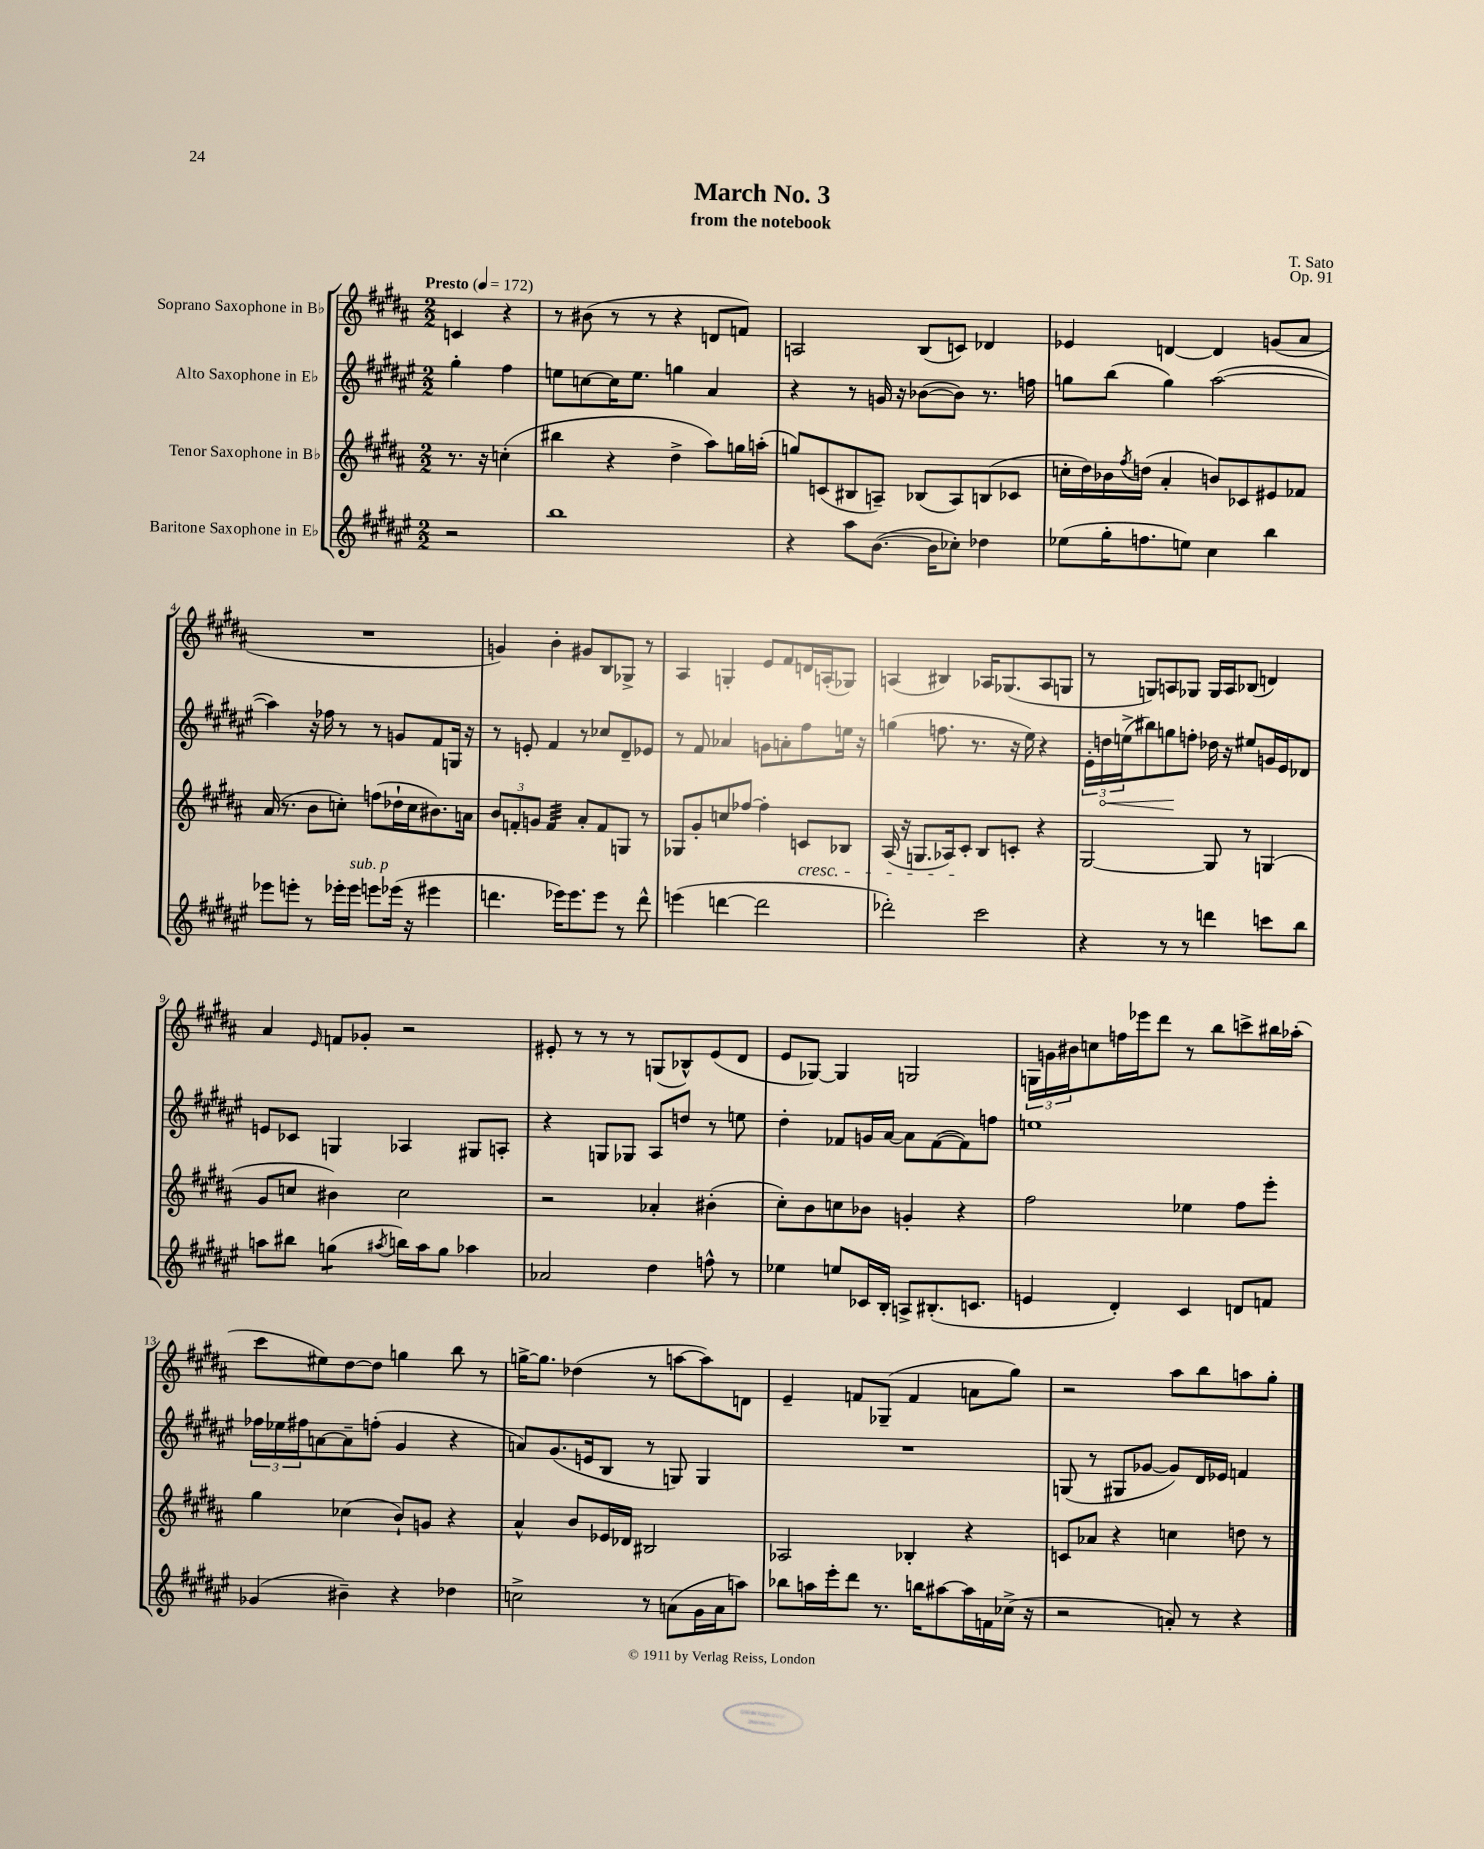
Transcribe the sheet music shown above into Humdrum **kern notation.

**kern	**kern	**kern	**kern
*staff4	*staff3	*staff2	*staff1
*clefG2	*clefG2	*clefG2	*clefG2
*k[f#c#g#d#a#e#]	*k[f#c#g#d#a#]	*k[f#c#g#d#a#e#]	*k[f#c#g#d#a#]
*M2/2	*M2/2	*M2/2	*M2/2
*MM172	*MM172	*MM172	*MM172
2r	8.r	4gg#'\	4c/
.	16r	.	.
.	(4cc'\	4ff#\	4r
=	=	=	=
1bb	4bb#\	8ee\L	8r
.	.	[8cc\	(8b#\
.	4r	16cc\]K	8r
.	.	8.ee\J	.
.	.	.	8r
.	4dd#^\	4gg\	4r
.	8aa#\L)	4a#/	8d/L
.	16gg\L	.	8f/J)
.	(16aa'\JJ	.	.
=	=	=	=
4r	8gg/L)	4r	2A/
.	(8c/	.	.
8aa#\L	8B#/	8r	.
([8.b\J	8A~/J)	16g/	.
.	.	16r	.
.	(8B-/L	([8b-\L	(8B/L
16b\]LK	.	.	.
8cc-'\J)	8A/)	8b-\]J)	8c/J)
4dd-\	(8B/	8.r	4d-/
.	8c-/J	.	.
.	.	16ff\	.
=	=	=	=
(8ee-\L	16cc'\LL	8gg\L	4e-/
.	16dd#\)	.	.
16gg#'\K	16b-\	(8bb\J	.
.	8qff#/	.	.
8.ff\	(16dd\JJ	.	.
.	4a#'/	4gg\)	[4d/
8ee\J)	.	.	.
4cc#\	8b/L)	([2aa#\	4d/]
.	8c-/	.	.
4bb\	8e#/	.	(8g/L
.	8f-/J	.	8a#/J
=	=	=	=
8eee-\L	(16a#/	4aa#\])	1r
.	8.r	.	.
8eee'\J	.	.	.
8r	8b\L	16r	.
.	.	16ff-\	.
16eee-'\LL	8cc'\J)	8r	.
16eee-\JJ	.	.	.
8eee\L	(8ff\L	8r	.
(16eee-\Jk	16dd-`\L	8g/L	.
16r	16cc\J	.	.
4eee#\	8.b#\)	8f#/	.
.	.	16G/Jk	.
.	16a\Jk	16r	.
=	=	=	=
4.ddd\	12b/L	8r	4g/)
.	12f'/	.	.
.	.	8e'/	.
.	12g/J	.	.
.	4f/	4f#/	4b'\
16eee-\LK)	.	.	.
8.eee-\	.	.	.
.	8a#'/L	8r	8g#/L
8eee-\J	8f/	8cc-/L	8B/
8r	8G/J	8d#~/	8G-^/J
8ddd^^\	8r	8e-/J	8r
=	=	=	=
(4eee\	8G-/L	8r	4A#/
.	8g#'/	8f#/	.
[4ddd\	8cc/	4a-/	4G'/
.	[8ff-/J	.	.
2ddd\]	4ff-'\]	8g\L	8e/L
.	.	8a'\	8f#/
.	8c/L	8ff#\	16d/L
.	.	.	(16A'/J
.	8B-/J	16ee\Jk	8G-/J)
.	.	16r	.
=	=	=	=
2ddd-'\)	(16A#/	(4gg\	(4A/
.	16r	.	.
.	8.G/L	.	.
.	.	8.ff\	4B#/)
.	16A-/k)	.	.
.	8c#'/J	.	.
.	.	8.r	.
2ccc#\	8B/L	.	16A-/LK
.	.	.	(8.G-/
.	8c'/J	16r	.
.	.	16ee#\)	.
.	4r	4r	8A-/
.	.	.	8G/J
=	=	=	=
4r	[2G#/	24e#'\LL	8r
.	.	24dd\	.
.	.	(24ee^\J	.
.	.	8bb#\)	8G/L)
8r	.	8gg\	8A/
8r	.	8ff'\J	8G-/J
4ddd\	8G#/]	16dd-\	16G-/LL
.	.	16r	16A/J
.	8r	8ee#/L	(8B-/J
8ccc\L	(4G/	16g/L	4d/)
.	.	16e#/J	.
8bb\J	.	8d-/J	.
=	=	=	=
8aa\L	8g#/L	8e/L	4a#/
8bb#\J	8cc/J	8c-/J	.
.	.	.	16qqe/
(4gg\	4b#\)	4G/	8f/L
.	.	.	8g-'/J
8qaa#/	.	.	.
16bb\LL)	2cc\	4A-/	2r
16aa#\J	.	.	.
8gg\J	.	.	.
4aa-\	.	8G#/L	.
.	.	8A'/J	.
=	=	=	=
2a-/	2r	4r	8e#'/
.	.	.	8r
.	.	8G/L	8r
.	.	8G-/J	8r
4dd#\	4a-'/	8A#/L	(8G/L
.	.	8dd/J	8B-^^/)
8ff^^\	(4b#'\	8r	(8e#/
8r	.	8ee\	8d#/J
=	=	=	=
4ee-\	8cc#'\L)	4dd#'\	8e/L
.	8b\	.	[8G-/J)
8ee/L	8cc\	8f-/L	4G-/]
16c-/L	8b-\J	16g/L	.
16B'/JJ	.	[16a#/JJ	.
8A^/L	4g'/	8a#\]L	2G/
(8.B#'/	.	([8f-\	.
.	4r	8f-\])	.
8.c/J	.	.	.
.	.	8ff\J	.
=	=	=	=
4e/	2ff#\	1ee	24G\LL
.	.	.	24g\
.	.	.	24b#\J
.	.	.	8cc\
4d#'/)	.	.	16ff\L
.	.	.	16eee-\J
.	.	.	8ddd#\J
4c#/	4ee-\	.	8r
.	.	.	8bb\L
8d/L	8ff#\L	.	8ccc^\
8f/J	8eee'\J	.	16bb#\L
.	.	.	(16aa-'\JJ
=	=	=	=
(4g-/	4gg#\	24ff-\LL	8ccc#\L
.	.	24ee-\	.
.	.	24ff#\J	.
.	.	[8a\	8ee#\)
4b#~\)	(4cc-\	8a~\]	[8dd#\
.	.	(8ff'\J	8dd#\]J
4r	8b`/L)	4g#/	4gg\
.	8g/J	.	.
4dd-\	4r	4r	8bb\
.	.	.	8r
=	=	=	=
2cc^\	4a#^^/	8a/L)	[16gg^\LK
.	.	.	8.gg\]J
.	.	(8.g#/	.
.	8b/L	.	(4dd-\
.	.	16e/k	.
.	16e-/L	8B/J	.
.	16d-/JJ	.	.
8r	2B#/	8r	8r
(8a\L	.	8G/)	[8aa\L
16g#\L	.	4G/	8aa\])
16a\J	.	.	.
8aa\J)	.	.	8d\J
=	=	=	=
8bb-\L	2A-/	1r	4e~/
16aa\L	.	.	.
16eee#'\J	.	.	.
8ddd#\J	.	.	8f/L
8.r	.	.	(8G-~/J
.	4B-'/	.	4f/
16bb\LK	.	.	.
[8aa#\	.	.	.
16aa#\]L	4r	.	8a\L
16f\	.	.	.
(16cc-^\JJ	.	.	8gg#\J)
16r	.	.	.
=	=	=	=
2r	8c/L	(8G/	2r
.	8a-/J	8r	.
.	4r	8G#/L	.
.	.	[8g-/J	.
8a'/)	4cc\	8g-/]L)	8aa#\L
8r	.	16d#/L	8bb\
.	.	16e-/JJ	.
4r	8dd\	4f/	8aa\
.	8r	.	8gg#'\J
==	==	==	==
*-	*-	*-	*-
